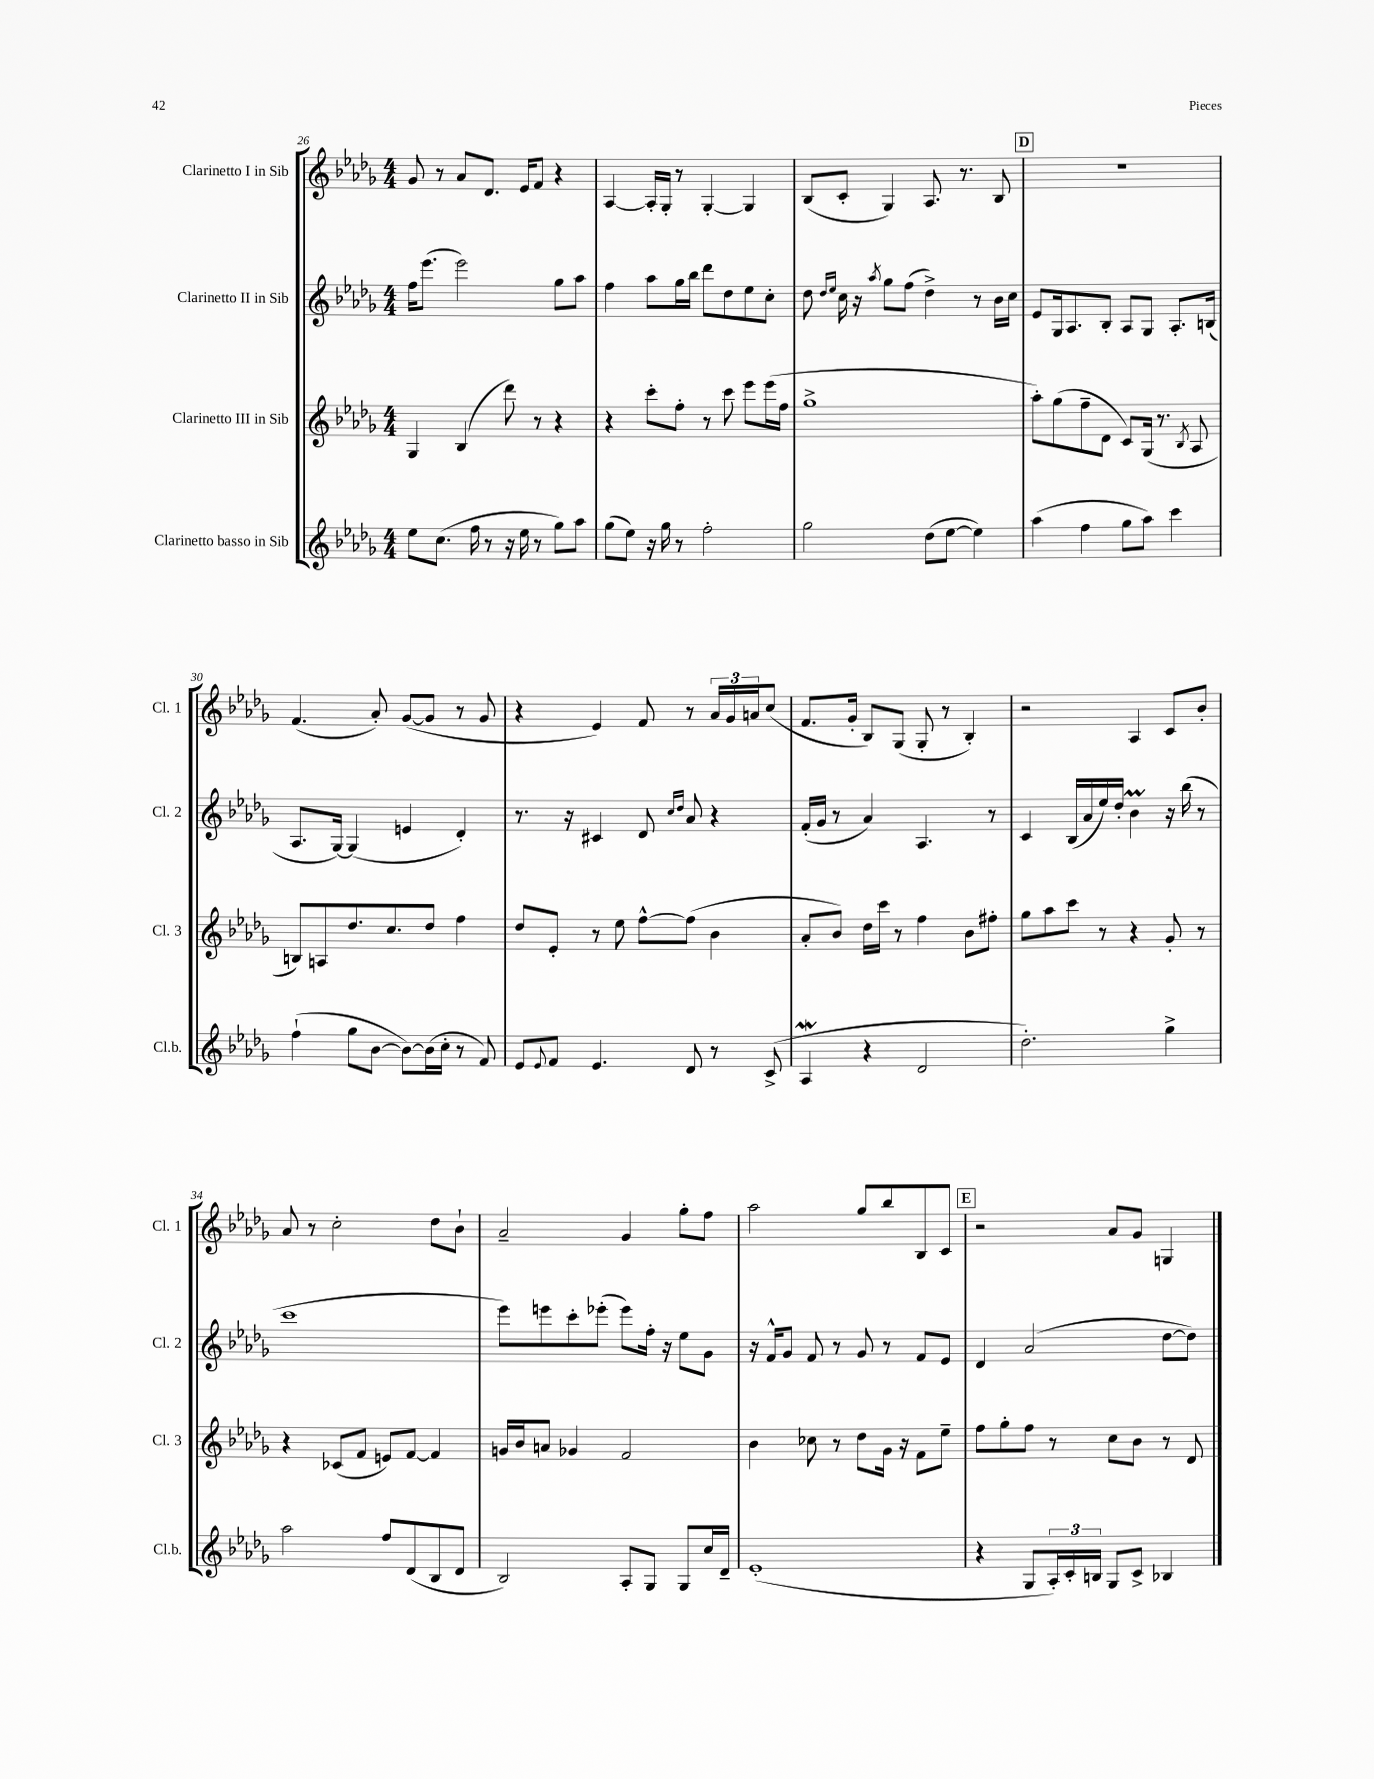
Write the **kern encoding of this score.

**kern	**kern	**kern	**kern
*part4	*part3	*part2	*part1
*staff4	*staff3	*staff2	*staff1
*I"Clarinetto basso in Sib	*I"Clarinetto III in Sib	*I"Clarinetto II in Sib	*I"Clarinetto I in Sib
*I'Cl.b.	*I'Cl. 3	*I'Cl. 2	*I'Cl. 1
*clefG2	*clefG2	*clefG2	*clefG2
*k[b-e-a-d-g-]	*k[b-e-a-d-g-]	*k[b-e-a-d-g-]	*k[b-e-a-d-g-]
*M4/4	*M4/4	*M4/4	*M4/4
=26	=26	=26	=26
8ee-\L	4G-/	16ff\KL	8g-/
.	.	(8.eee-\J	.
(8.cc\J	.	.	8r
.	(4B-/	2eee-\)	8a-/L
16ff\	.	.	.
8r	.	.	8.d-/J
16r	8ddd-\)	.	.
16ee-\	.	.	16e-/KL
8r	8r	.	8f/J
8gg-\L)	4r	8gg-\L	4r
8aa-\J	.	8aa-\J	.
=27	=27	=27	=27
(8gg-\L	4r	4ff\	[4A-/
8ee-\J)	.	.	.
16r	8ccc'\L	8aa-\L	16A-'/LL]
16gg-\	.	.	16G-'/JJ
8r	8ff'\J	16gg-\L	8r
.	.	16bb-\JJ	.
2ff'\	8r	8ddd-\L	[4G-'/
.	8ccc\	8dd-\	.
.	8eee-\L	8ee-\	4G-/]
.	(16eee-\L	8cc'\J	.
.	16ff\JJ	.	.
=28	=28	=28	=28
2gg-\	1gg-^	8dd-\	(8B-/L
.	.	16qqdd-/LL	.
.	.	16qqee-/JJ	.
.	.	16cc\	8c'/J
.	.	16r	.
.	.	8qaa-/	.
.	.	8gg-\L	4G-/)
.	.	(8ff\J	.
(8dd-\L	.	4dd-^\)	8.A-/
[8ee-\J	.	.	.
.	.	.	8.r
4ee-\])	.	8r	.
.	.	16b-\LL	8B-/
.	.	16cc\JJ	.
!!LO:REH:place=s1:t=D
=29	=29	=29	=29
(4aa-\	8aa-'\L)	8e-/L	1r
.	(8gg-\	16G-/k	.
.	.	8.A-/	.
4ff\	8ff~\	.	.
.	8d-\J	8B-'/J	.
8gg-\L	8c/L)	8A-/L	.
8aa-\J)	(16G-/Jk	8G-/J	.
.	8.r	.	.
4ccc\	.	8.A-'/L	.
.	8qB-/	.	.
.	8A-/	.	.
.	.	(16Bn/Jk	.
!!LO:LB:g=z
=30	=30	=30	=30
(4ff`\	8Bn/L)	8.A-/L	(4.f/
.	8An/	.	.
.	.	[16G-/Jk)	.
8gg-\L	8.dd-/	(4G-/]	.
[8b-\J	.	.	8a-'/)
.	8.cc/	.	.
8b-\L_)	.	4en/	([8g-/L
(16b-\L]	8dd-/J	.	8g-/J]
16cc'\JJ	.	.	.
8r	4ff\	4d-'/)	8r
8f/)	.	.	8g-/
=31	=31	=31	=31
8e-/L	8dd-/L	8.r	4r
8qqe-/	.	.	.
8f/J	8e-'/J	.	.
.	.	16r	.
4.e-/	8r	4c#X/	4e-/)
.	8ee-\	.	.
.	[8ff^^\L	8d-/	8f/
.	.	16qqcc/LL	.
.	.	16qqdd-/JJ	.
8d-/	(8ff\J]	8a-/	8r
8r	4b-\	4r	24a-/LL
.	.	.	24g-/
.	.	.	24an/J
(8c^/	.	.	(8cc/J
=32	=32	=32	=32
4A-W/	8a-'/L	(16f'/LL	8.f/L
.	.	16g-/JJ	.
.	8b-/J)	8r	.
.	.	.	16g-'/Jk
4r	16dd-\LL	4a-/)	8B-/L)
.	16ccc\JJ	.	.
.	8r	.	(8G-/J
2d-/	4ff\	4.A-/	8G-'/
.	.	.	8r
.	8b-\L	.	4B-'/)
.	8ff#X'\J	8r	.
=33	=33	=33	=33
2.dd-'\)	8gg-\L	4c/	2r
.	8aa-\	.	.
.	8ccc\J	(16B-/LL	.
.	.	16a-/	.
.	8r	16ee-/)	.
.	.	16dd-'/JJ	.
.	4r	4b-M\	4A-/
4gg-^\	8g-'/	16r	8c/L
.	.	(16bb-\	.
.	8r	8r	8b-'/J
!!LO:LB:g=z
=34	=34	=34	=34
2aa-\	4r	1ccc	8a-/
.	.	.	8r
.	(8c-X/L	.	2cc'\
.	8f/J	.	.
8ff/L	8en/L)	.	.
(8d-/	[8f/J	.	.
8B-/	4f/]	.	8dd-\L
8d-/J	.	.	8b-`\J
=35	=35	=35	=35
2B-/)	16gn/LL	8eee-\L)	2a-~/
.	16b-/J	.	.
.	8an/J	8eeen\	.
.	4g-X/	8ccc'\	.
.	.	(8eee-X'\J	.
8A-'/L	2f/	8eee-\L)	4g-/
8G-/J	.	16ff'\Jk	.
.	.	16r	.
8G-/L	.	8ee-\L	8gg-'\L
16cc/L	.	8g-\J	8ff\J
16d-~/JJ	.	.	.
=36	=36	=36	=36
(1e-'	4b-\	16r	2aa-\
.	.	16f^^/KL	.
.	.	8g-/J	.
.	8cc-X\	8f/	.
.	8r	8r	.
.	8dd-\L	8g-/	8gg-/L
.	16g-\Jk	8r	8bb-/
.	16r	.	.
.	8f\L	8f/L	8B-/
.	8ee-~\J	8e-/J	8c/J
!!LO:REH:place=s1:t=E
=37	=37	=37	=37
4r	8ff\L	4d-/	2r
.	8gg-'\	.	.
8G-/L	8ff\J	(2a-/	.
24A-'/L)	8r	.	.
24c'/	.	.	.
24Bn/JJ	.	.	.
8G-/L	8cc\L	.	8a-/L
8c^/J	8b-\J	.	8g-/J
4B-X/	8r	[8dd-\L	4Gn/
.	8d-/	8dd-\J])	.
==	==	==	==
*-	*-	*-	*-
